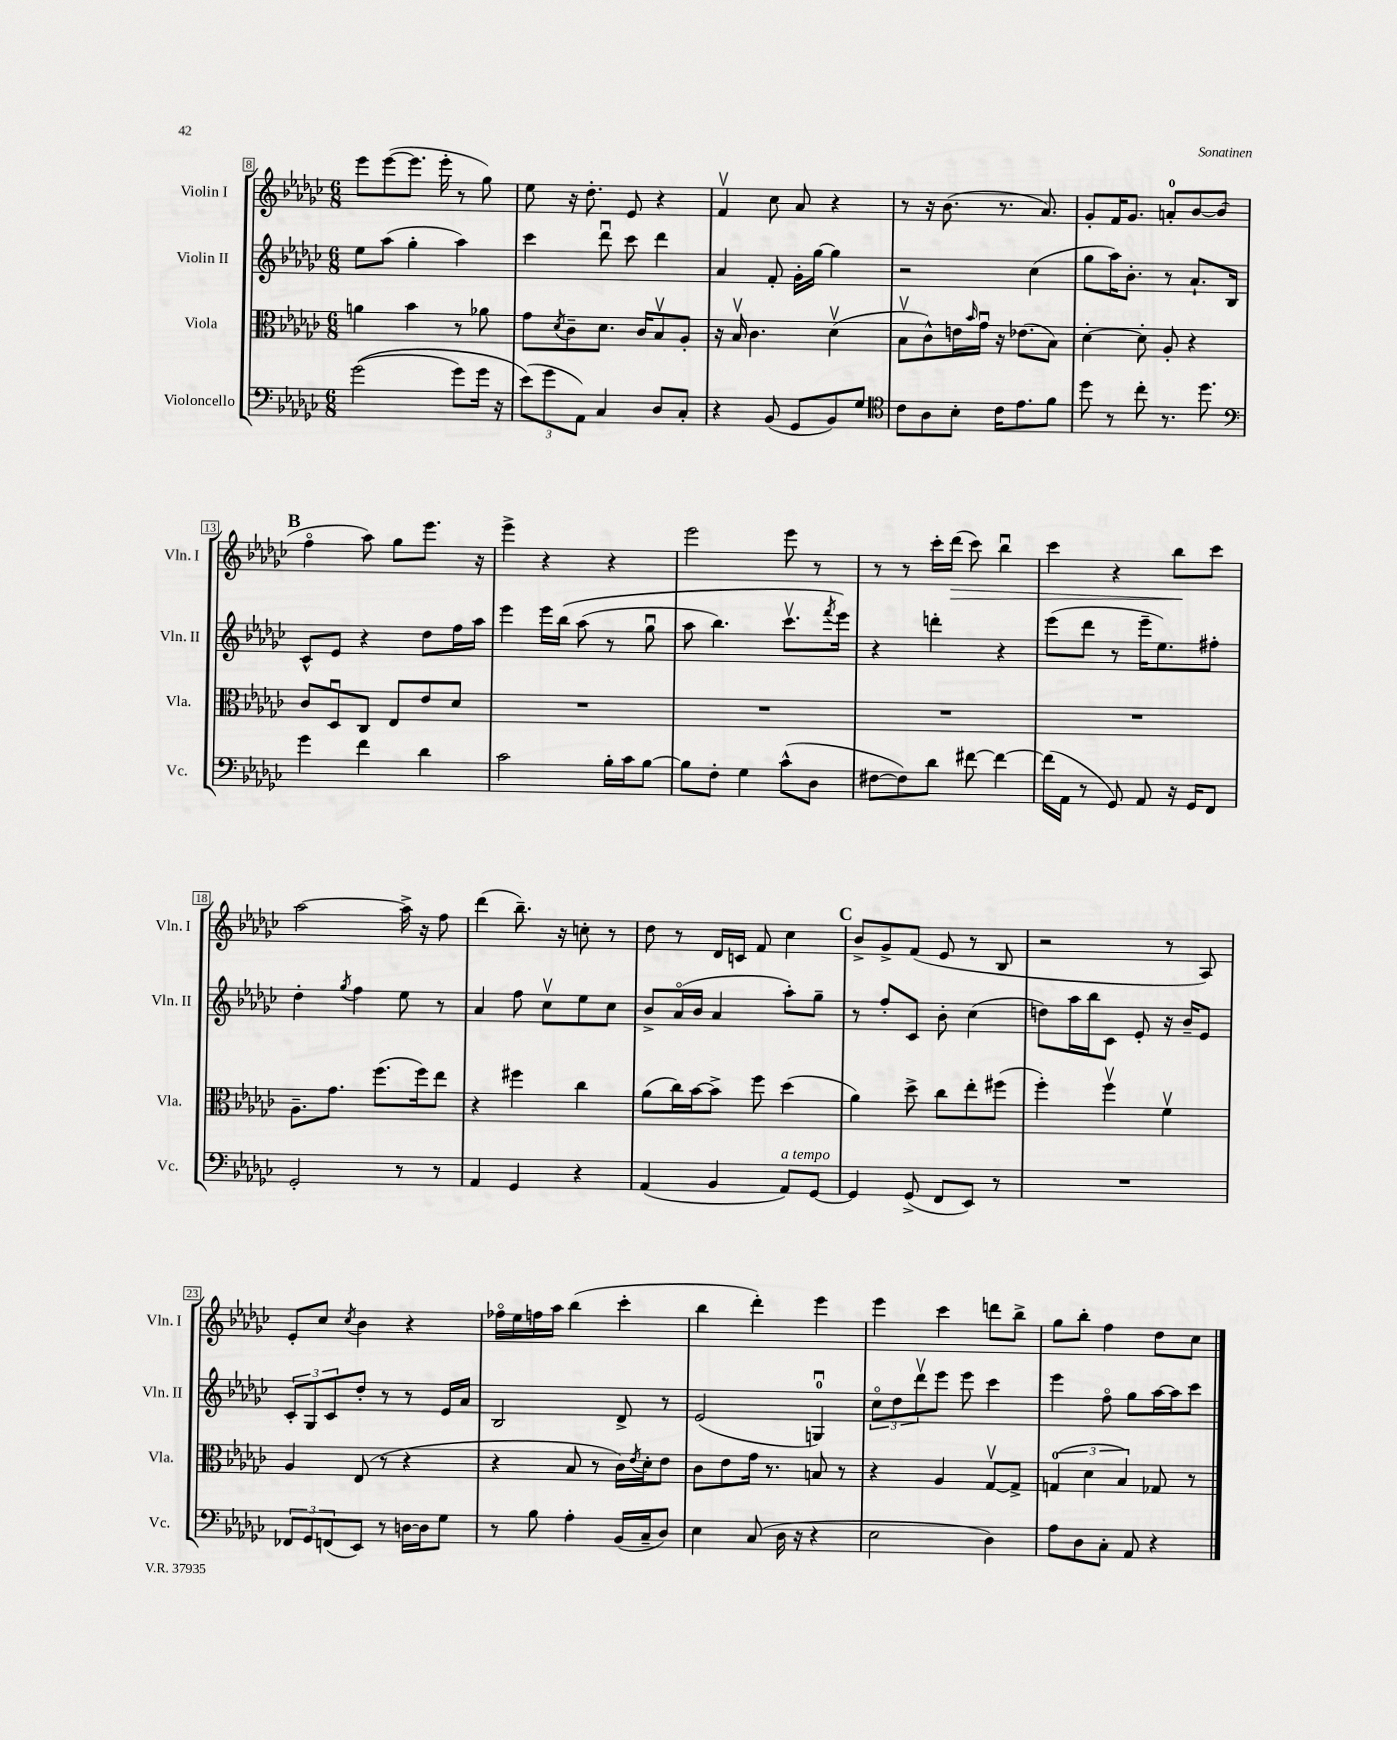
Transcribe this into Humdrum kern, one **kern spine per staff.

**kern	**kern	**kern	**kern	**dynam
*part4	*part3	*part2	*part1	*part1
*staff4	*staff3	*staff2	*staff1	*staff1
*I"Violoncello	*I"Viola	*I"Violin II	*I"Violin I	*
*I'Vc.	*I'Vla.	*I'Vln. II	*I'Vln. I	*
*clefF4	*clefC3	*clefG2	*clefG2	*
*k[b-e-a-d-g-c-]	*k[b-e-a-d-g-c-]	*k[b-e-a-d-g-c-]	*k[b-e-a-d-g-c-]	*
*M6/8	*M6/8	*M6/8	*M6/8	*
=8	=8	=8	=8	=8
((2g-\	4an\	8ee-\L	8eee-\L	.
.	.	(8aa-\J	([8eee-\	.
.	4b-\	4gg-'\	8.eee-\J]	.
.	.	.	16eee-'\	.
8g-\L)	8r	4aa-\)	8r	.
16g-\Jk	8a-X\	.	8gg-\)	.
16r	.	.	.	.
=9	=9	=9	=9	=9
(12e-\L)	8g-\L	4ccc-\	8ee-\	.
12g-\	.	.	.	.
.	8qd-/	.	.	.
.	8c-~\	.	16r	.
12AA-\J)	.	.	.	.
.	.	.	8.dd-'\	.
4C-/	8.d-\J	8ddd-u\	.	.
.	.	8ccc-\	8e-/	.
.	16c-/KL	.	.	.
8D-/L	8B-v/	4ddd-\	4r	.
8C-'/J	8A-'/J	.	.	.
=10	=10	=10	=10	=10
4r	16r	4a-/	4fv/	.
.	16B-v/	.	.	.
.	4.c-\	.	.	.
(8BB-/	.	8f'/	8cc-\	.
8GG-/L	.	16g-'\LL	8a-/	.
.	.	[16gg-\JJ	.	.
8BB-/)	(4d-v\	4gg-\]	4r	.
8G-/J	.	.	.	.
=11	=11	=11	=11	=11
*clefC4	*	*	*	*
8c-\L	8B-v\L	2r	8r	.
8A-\	8c-^^\)	.	16r	.
.	.	.	(8.b-\	.
8B-'\J	16en\L	.	.	.
.	16qqb-/	.	.	.
.	16g-u\JJ	.	.	.
16c-\KL	16r	.	8.r	.
8.e-\	(8.e-X\L	.	.	.
.	.	(4cc-\	.	.
.	.	.	8.a-/)	.
8f\J	8B-\J)	.	.	.
=12	=12	=12	=12	=12
8dd-\	[4d-'\	8gg-\L	8g-'/L	.
8r	.	16aa-\K)	16f/K	.
.	.	8.b-'\J	8.g-/J	.
8cc-'\	8d-'\]	.	.	.
8.r	8A-'/	8r	8an'/L	.
.	4r	8.a-`/L	[8b-/	.
8.dd-\	.	.	.	.
.	.	.	(8b-/J]	.
.	.	16B-/Jk	.	.
!!LO:LB:g=z
!!LO:REH:place=s1:t=B
=13	=13	=13	=13	=13
*clefF4	*	*	*	*
4g-\	8c-/L	8c-^^/L	4ff\	.
.	8D-u/	8e-/J	.	.
4f\	8C-/J	4r	8aa-\)	.
.	8E-/L	.	8gg-\L	.
4d-\	8e-/	8dd-\L	8.eee-\J	.
.	8d-/J	16ff\L	.	.
.	.	16aa-\JJ	16r	.
=14	=14	=14	=14	=14
2c-\	2.r	4eee-\	4eee-^\	.
.	.	16eee-\LL	4r	.
.	.	(16bb-\JJ	.	.
.	.	(8aa-\	.	.
16B-'\LL	.	8r	4r	.
16c-\J	.	.	.	.
[8B-\J	.	8gg-u\	.	.
=15	=15	=15	=15	=15
8B-\L]	2.r	8aa-\	2eee-\	.
8F'\J	.	4.bb-\)	.	.
4G-\	.	.	.	.
(8c-^^\L	.	8.ccc-v\L	8eee-\	.
8D-\J	.	.	8r	.
.	.	8qfff/	.	.
.	.	16eee-\Jk)	.	.
=16	=16	=16	=16	=16
[8F#X\L	2.r	4r	8r	.
8F#\])	.	.	8r	.
8d-\J	.	4dddn'\	16ccc-'\LL	.
!	!	!	!	!LO:HP:b
.	.	.	(16ddd-\JJ	>
[8f#X\	.	.	8ccc-\)	.
4f#\_	.	4r	4bb-u\	.
=17	=17	=17	=17	=17
(16f#\LL]	2.r	(8eee-\L	4ccc-\	.
16AA-\JJ	.	.	.	.
8r	.	8ddd-\J	.	.
8GG-/)	.	8r	4r	.
8AA-/	.	16eee-~\KL	.	.
.	.	8.ee-\)	.	.
16r	.	.	8bb-\L	.
16GG-/KL	.	.	.	.
8FF/J	.	8ff#X'\J	8ccc-\J	]
!!LO:LB:g=z
=18	=18	=18	=18	=18
2GG-'/	8.A-~\L	4dd-'\	[2aa-\	.
.	8.g-\J	.	.	.
.	.	8qgg-/	.	.
.	.	4ff\	.	.
.	(8.ff\L	.	.	.
8r	.	8ee-\	16aa-^\]	.
.	16ff\k)	.	16r	.
8r	8ee-\J	8r	8ff\	.
=19	=19	=19	=19	=19
4AA-/	4r	4a-/	(4ddd-\	.
4GG-/	4ff#X\	8ff\	8.bb-~\)	.
.	.	8cc-v\L	.	.
.	.	.	16r	.
4r	4cc-\	8ee-\	8ccn'\	.
.	.	8cc-\J	8r	.
=20	=20	=20	=20	=20
(4AA-/	(8a-\L	8b-^/L	8dd-\	.
.	16cc-\L)	(16a-/L	8r	.
.	[16b-\J	16b-/JJ	.	.
4BB-/	8b-^\J]	4a-/	16d-/LL	.
.	.	.	16cn/JJ	.
.	8ff\	.	8f/	.
!LO:TX:a:i:t=a tempo	!	!	!	!
8AA-/L)	(4dd-\	8aa-'\L)	4cc-\	.
[8GG-/J	.	8gg-~\J	.	.
!!LO:REH:place=s1:t=C
=21	=21	=21	=21	=21
4GG-/]	4a-\)	8r	8b-^/L	.
.	.	8ff'/L	8g-^/	.
(8GG-^/	8dd-^\	8c-/J	(8f/J	.
8FF/L	8cc-\L	8b-'\	8e-/	.
8EE-/J)	8ee-'\	(4cc-\	8r	.
8r	(8ff#X\J	.	8B-/	.
=22	=22	=22	=22	=22
2.r	4ff'\)	8ddn\L)	2r	.
.	.	16aa-\L	.	.
.	.	16bb-\J	.	.
.	4ffv\	8c-\J	.	.
.	.	8e-'/	.	.
.	4fv\	16r	8r	.
.	.	16b-~/KL	.	.
.	.	8e-/J	8A-/)	.
!!LO:LB:g=z
=23	=23	=23	=23	=23
12FF-X/L	4A-/	12c-'/L	8e-'/L	.
12GG-/	.	12G-/	.	.
.	.	.	8cc-/J	.
(12FFn/	.	12c-/	.	.
.	.	.	8qcc-/	.
8EE-/J)	(8E-/	8dd-'/J	4b-\	.
8r	8r	8r	.	.
[16Dn\LL	4r	8r	4r	.
16D\J]	.	.	.	.
8G-\J	.	16e-/LL	.	.
.	.	16a-/JJ	.	.
=24	=24	=24	=24	=24
8r	4r	2B-/	16ff-X\LL	.
.	.	.	16ee-\	.
8B-\	.	.	16ffn\	.
.	.	.	16aa-\JJ	.
4A-'\	8B-/	.	(4bb-\	.
.	8r	.	.	.
(16BB-/LL	16c-\LL)	8d-^/	4ccc-'\	.
.	8qe-/	.	.	.
16C-~/J	16d-'\J	.	.	.
8D-/J)	8e-\J	8r	.	.
=25	=25	=25	=25	=25
4E-\	8c-\L	(2e-/	4bb-\	.
.	8e-\	.	.	.
(8C-/	16g-\Jk	.	4ddd-'\)	.
.	8.r	.	.	.
16D-\	.	.	.	.
16r	.	.	.	.
4r	8Bn/	4Gnu/)	4eee-\	.
.	8r	.	.	.
=26	=26	=26	=26	=26
2E-\	4r	12cc-\L	4eee-\	.
.	.	12dd-\	.	.
.	.	12ddd-v\	.	.
.	4A-/	8eee-\J	4ccc-\	.
.	.	8eee-\	.	.
4D-\)	[8G-v/L	4ccc-\	8dddn\L	.
.	8G-^/J]	.	8bb-^\J	.
=27	=27	=27	=27	=27
8A-\L	(6Gn/	4eee-\	8gg-\L	.
8D-\	.	.	8bb-'\J	.
.	6d-\	.	.	.
8C-'\J	.	8ff\	4ff\	.
.	6B-/)	.	.	.
8AA-/	.	8gg-\L	.	.
4r	8G-X/	[16aa-\L	8dd-\L	.
.	.	16aa-\J]	.	.
.	8r	8ccc-\J	8cc-\J	.
==	==	==	==	==
*-	*-	*-	*-	*-
